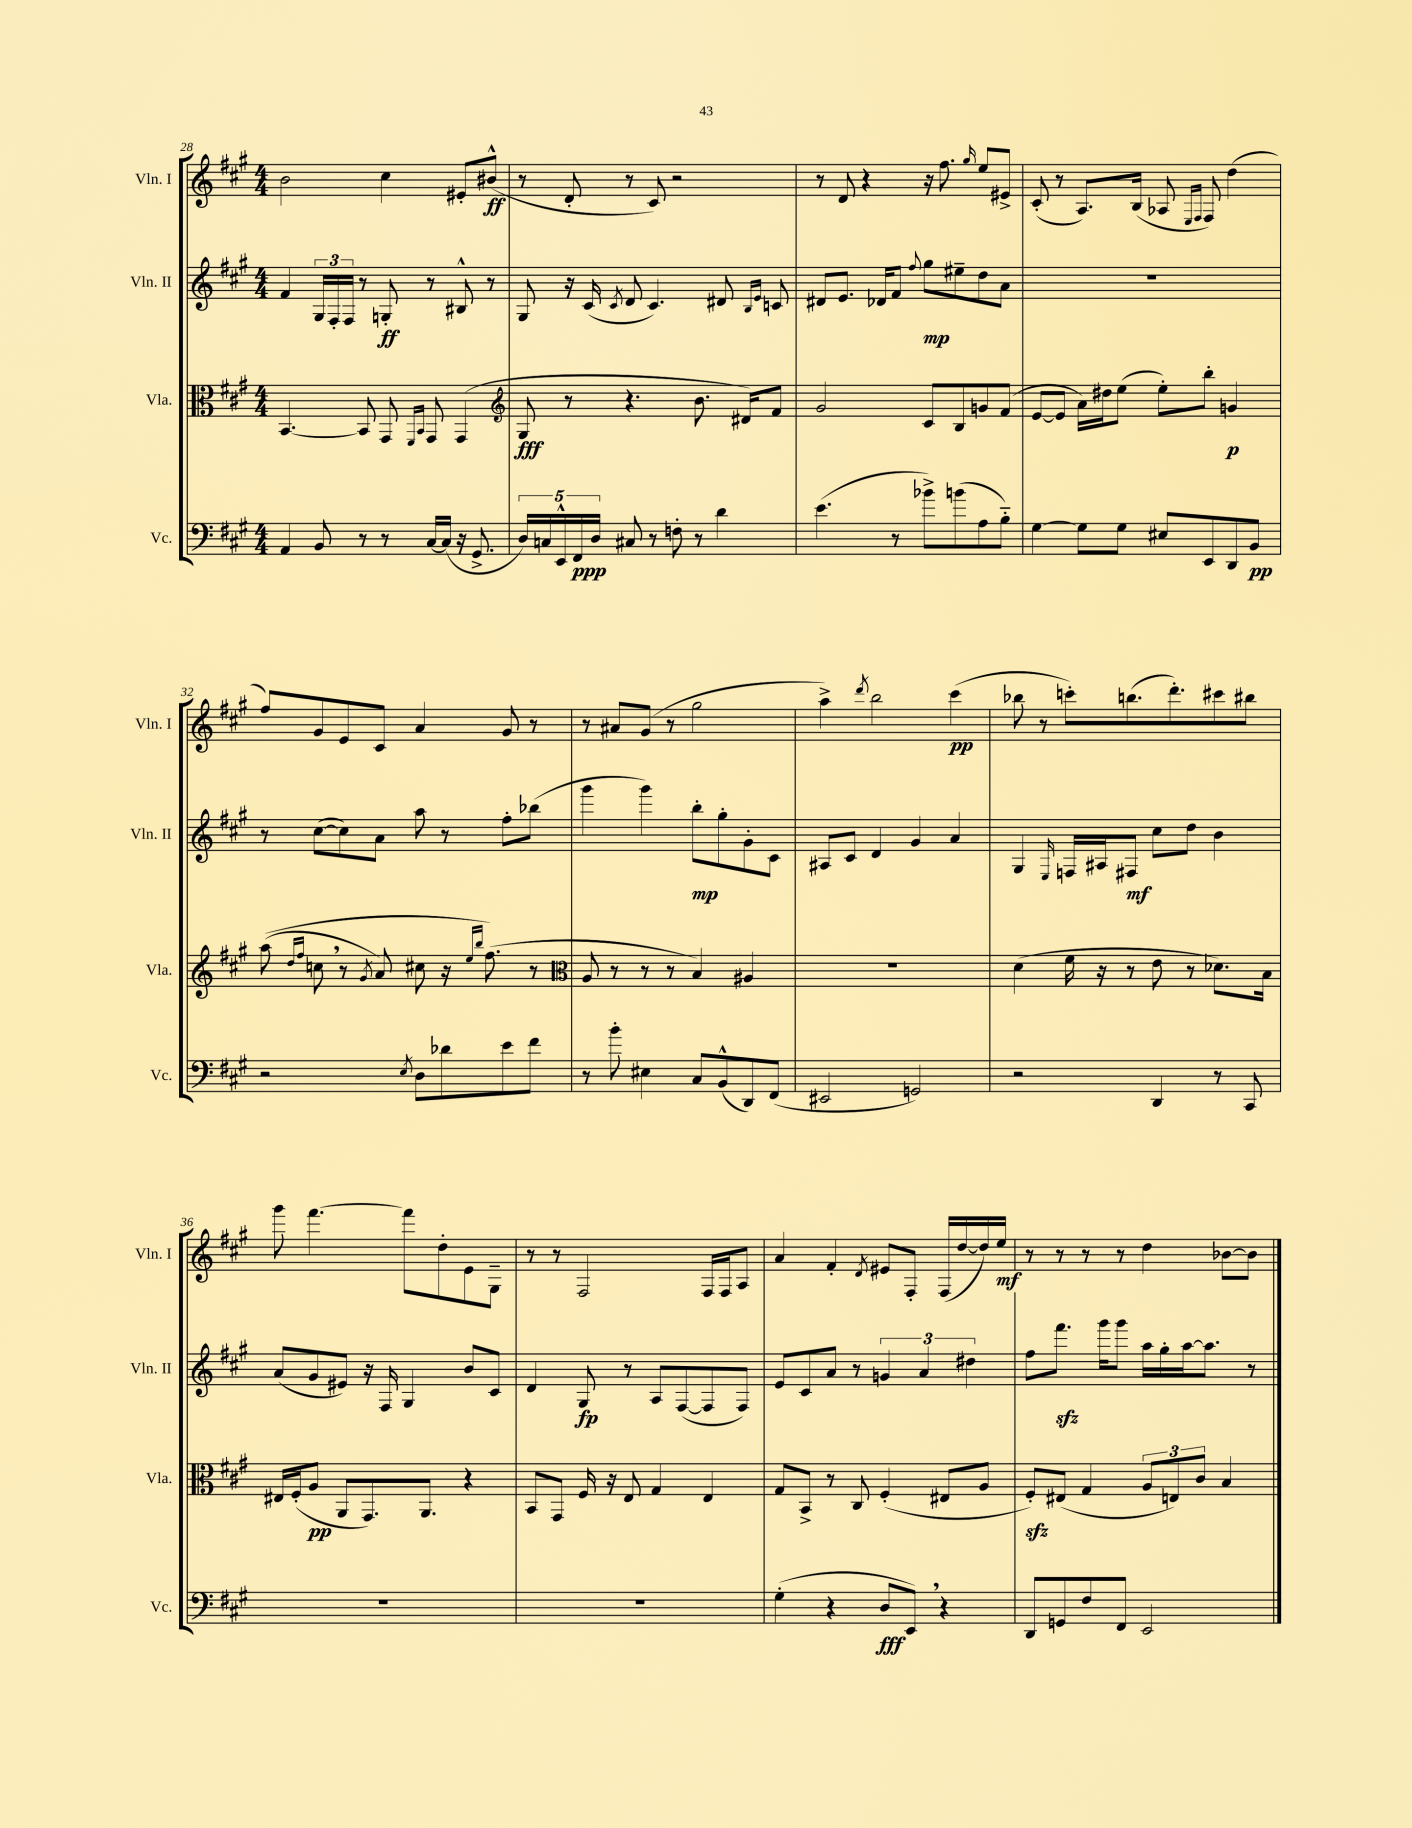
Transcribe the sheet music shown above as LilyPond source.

<<
\new StaffGroup <<
\new Staff = "s0" \with { instrumentName = "Vln. I" shortInstrumentName = "Vln. I" } {
    \clef treble \key a \major \numericTimeSignature \time 4/4
    b'2 cis''4 eis'8-. bis'8-^\ff( |
    r8 d'8-. r8 cis'8) r2 |
    r8 d'8 r4 r16 fis''8. \grace { gis''16 } e''8 eis'8-> |
    cis'8-.( r8 a8.) b16( aes8 \grace { e16 fis16 } fis8) d''4( |
    fis''8) gis'8 e'8 cis'8 a'4 gis'8 r8 |
    r8 ais'8 gis'8( r8 gis''2 |
    a''4->) \acciaccatura { d'''8 } b''2 cis'''4\pp( |
    bes''8 r8 c'''8-.) b''8.( d'''8.-.) cis'''8 bis''8 |
    gis'''8 fis'''4.~ fis'''8 d''8-. e'8 gis8-- |
    r8 r8 fis2 fis16 fis16 a8 |
    a'4 fis'4-. \acciaccatura { d'8 } eis'8 fis8-. fis16( d''16~ d''16) e''16\mf |
    r8 r8 r8 r8 d''4 bes'8~ bes'8 \bar "|." |
}
\new Staff = "s1" \with { instrumentName = "Vln. II" shortInstrumentName = "Vln. II" } {
    \clef treble \key a \major \numericTimeSignature \time 4/4
    fis'4 \tuplet 3/2 { gis16 fis16-. fis16 } r8 g8-.\ff r8 bis8-^ r8 |
    gis8 r16 cis'16( \acciaccatura { cis'8 } d'8 cis'4.) dis'8 \grace { b16 e'16 } c'8 |
    dis'8 e'8. des'16 fis'8 \appoggiatura { fis''8 } gis''8\mp eis''8-- d''8 a'8 |
    R1 |
    r8 cis''8~( cis''8) a'8 a''8 r8 fis''8-. bes''8( |
    gis'''4 gis'''4) b''8-.\mp gis''8-. gis'8-. cis'8 |
    ais8 cis'8 d'4 gis'4 a'4 |
    gis4 \grace { e16 } f16 ais16 fis8\mf cis''8 d''8 b'4 |
    a'8( gis'8 eis'8) r16 fis16 gis4 b'8 cis'8 |
    d'4 gis8\fp r8 a8 fis8~( fis8 fis8) |
    e'8 cis'8 a'8 r8 \tuplet 3/2 { g'4 a'4 dis''4 } |
    fis''8 fis'''8.\sfz gis'''16 gis'''8 a''16 gis''16-. a''16~ a''8. r8 \bar "|." |
}
\new Staff = "s2" \with { instrumentName = "Vla." shortInstrumentName = "Vla." } {
    \clef alto \key a \major \numericTimeSignature \time 4/4
    b,4.~ b,8 gis,8 \grace { fis,16 b,16 } gis,8 gis,4( |
    \clef treble gis8\fff r8 r4. b'8. dis'16) fis'8 |
    gis'2 cis'8 b8 g'8 fis'8( |
    e'8~ e'8 a'16) dis''16 e''8( e''8-.) b''8-. g'4\p |
    a''8(\( \grace { d''16 fis''16 } c''8 \breathe r8 \acciaccatura { gis'8 } a'8) cis''8 r16 \grace { e''16 b''16 } fis''8.(\) r8 |
    \clef alto a8 r8 r8 r8 b4) ais4 |
    R1 |
    d'4( fis'16 r16 r8 e'8 r8 des'8.) b16 |
    eis16 fis16-.( a8\pp a,8 gis,8.) a,8. r4 |
    b,8 gis,8 fis16 r16 e8 gis4 e4 |
    gis8 b,8-> r8 cis8 fis4-.( eis8 a8 |
    fis8-.\sfz) eis8( gis4 \tuplet 3/2 { a8 e8) cis'8 } b4 \bar "|." |
}
\new Staff = "s3" \with { instrumentName = "Vc." shortInstrumentName = "Vc." } {
    \clef bass \key a \major \numericTimeSignature \time 4/4
    a,4 b,8 r8 r8 cis16~ cis16( r16 gis,8.-> |
    \tuplet 5/4 { d16) c16 e,16-^ fis,16\ppp d16 } cis8 r8 f8-. r8 d'4 |
    e'4.( r8 bes'8->) b'8( a8 b8-_) |
    gis4~ gis8 gis8 eis8 e,8 d,8 b,8\pp |
    r2 \acciaccatura { e8 } d8 des'8 e'8 fis'8 |
    r8 b'8-. eis4 cis8 b,8-^( d,8) fis,8( |
    eis,2 g,2) |
    r2 d,4 r8 cis,8 |
    R1 |
    R1 |
    gis4-.( r4 d8\fff e,8) \breathe r4 |
    d,8 g,8 fis8 fis,8 e,2 \bar "|." |
}
>>
>>
\layout { \context { \Score currentBarNumber = #28 } }
